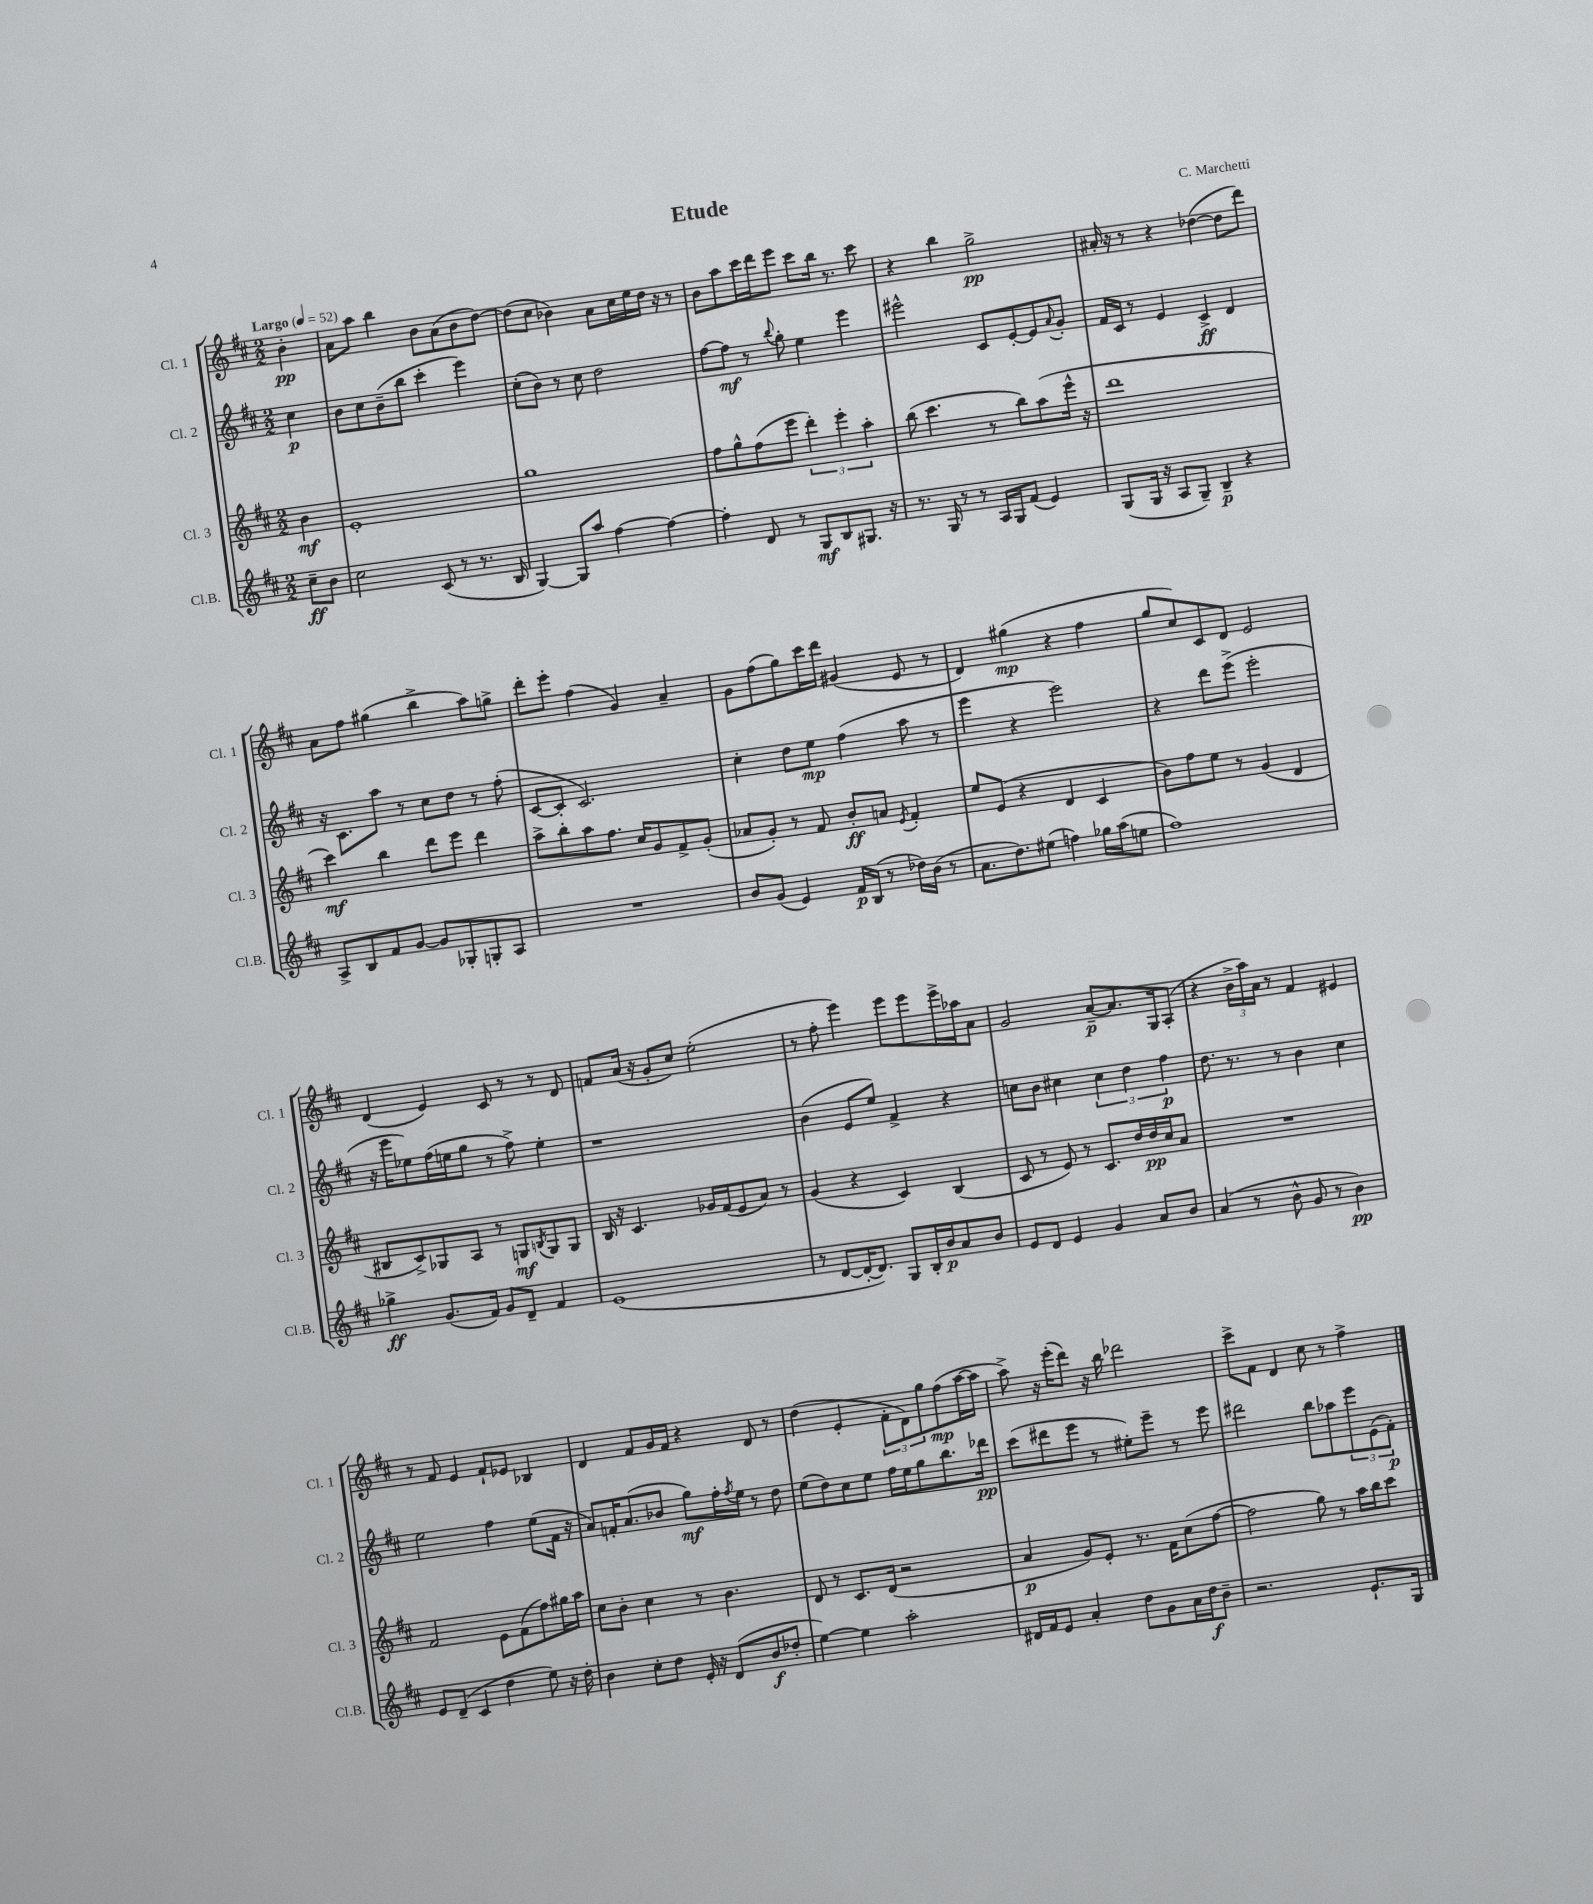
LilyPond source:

\header { title = "Etude" composer = "C. Marchetti" }
<<
\new StaffGroup <<
\new Staff = "s0" \with { instrumentName = "Cl. 1" shortInstrumentName = "Cl. 1" } {
    \clef treble \key d \major \numericTimeSignature \time 2/2 \partial 4 \tempo "Largo" 4 = 52
    b'4-.\pp |
    a'8 a''8 b''4 b'8 a'8( b'8 d''8~) |
    d''8( cis''8 bes'4) a'8 cis''16 e''16 d''16 r16 r8 |
    b'8 a''8 cis'''16 d'''16 e'''8 cis'''8 b''16 r8. cis'''8 |
    r4 b''4 g''2->\pp |
    ais'16-. r16 r8 r4 des''4~( des''8 d'''8) |
    a'8 fis''8 gis''4( b''4-> a''8) g''8-> |
    d'''8-. e'''8-. fis''4( g'4) a'4-- |
    g'8 fis''8( g''8) cis'''16 d'''16 gis'4( e'8 r8 |
    d'4) gis''4\mp( r4 fis''4 |
    g''8 cis''8) cis'8 d'8 e'2 |
    d'4( e'4) cis'8 r8 r8 d'8 |
    f'8 a'16( r16 g'8-. cis''8) e''2-.( |
    r8 fis''8-. e'''4) e'''8 e'''8 e'''16-> aes''16 a'8 |
    g'2 a'8~--\p a'8. g16 a8-.( |
    r4 \tuplet 3/2 { b'16-> a''16) a'16 } r8 fis'4 eis'4 |
    r8 fis'8 e'4 fis'8-! ees'8 bes4 |
    d'4 fis'8 g'16 fis'16 r4 d'8 r8 |
    d''4( e'4-. \tuplet 3/2 { fis'8-. d'8) g''8 } fis''8\mp( a''16~ a''16 |
    a''8->) r16 e'''16-.( d'''8) r16 b''16 des'''2 |
    cis'''8-> fis'8 d'4 cis''8 r8 fis''4-> \bar "|." |
}
\new Staff = "s1" \with { instrumentName = "Cl. 2" shortInstrumentName = "Cl. 2" } {
    \clef treble \key d \major \numericTimeSignature \time 2/2 \partial 4
    cis''4\p |
    b'8 cis''8 b'8--( b''8 cis'''4-. e'''4) |
    cis''8-.( b'8) r8 cis''8 d''2 |
    fis''8~ fis''8\mf r8 \appoggiatura { b''8 } g''8-. e''4 e'''4 |
    eis'''2-^ cis'8 e'8~-. e'8 \appoggiatura { a'8 } g'8-. |
    fis'16 cis'16 r8 e'4 cis'4->\ff d'4 |
    r16 cis'8. a''8 r8 cis''8 d''8 r8 fis''8-.( |
    cis'8~ cis'8-. cis'2.) |
    cis''4-. d''8 e''8\mp fis''4( a''8 r8 |
    e'''4 r4 e'''2) |
    r4 d'''8 e'''8->( e'''2-. |
    r16 e'''16 ees''8) fis''16( e''16 g''8 r8 fis''8->) e''4-. |
    r1 |
    b'4( e'8 e''8) fis'4-> r4 |
    c''8 b'8 cis''4 \tuplet 3/2 { cis''4 d''4 fis''4\p } |
    d''8. r8. r8 b'4 cis''4 |
    e''2 fis''4 e''8( fis'16 r16 |
    a'8) f'16-. a'8.( bes'8 g''8\mf) fis''16-. \acciaccatura { fis''8 } e''16 r8 d''8 |
    e''8( d''8) cis''8 e''8 fis''16 e''16 g''8 b''8. des'''16\pp |
    cis'''8( dis'''8 e'''8 r8 eis''8-.) e'''8-- r8 e'''8 |
    dis'''2 b''8 aes''8 \tuplet 3/2 { e'''8 e'8( fis'8-.\p) } \bar "|." |
}
\new Staff = "s2" \with { instrumentName = "Cl. 3" shortInstrumentName = "Cl. 3" } {
    \clef treble \key d \major \numericTimeSignature \time 2/2 \partial 4
    b'4\mf |
    e'1-. |
    g''1 |
    fis''8 g''8-^ fis''8( e'''8 \tuplet 3/2 { d'''4-.) e'''4-. a''4-. } |
    b''8( cis'''4. r8 b''8) a''8( e'''16-^ r16 |
    d'''1 |
    cis'''4\mf) b''4 d'''8 e'''8 d'''4 |
    a''8-> b''8-. a''8 fis''8. cis''16 g'8 fis'8-> g'8-.( |
    aes'8 g'8-.) r8 fis'8 b'8-.\ff a'8 \acciaccatura { e'8 } fis'4-. |
    e''8 e'8( r4 d'4 cis'4 |
    b'8) fis''8 e''8 r8 g'4( d'4 |
    bis8 cis'8->) ges8 a8 r8 g8\mf \acciaccatura { b8 } g8 g8 |
    b16 r16 cis'4. ges'16 fis'16( e'8 a'8) r8 |
    g'4( r4 cis'4) b4( |
    cis'8 r8 e'8) r8 cis'8. d''16 d''16\pp cis''16 a'8 |
    R1 |
    fis'2 e'8 fis'8( fis''8) gis''16 a''16 |
    cis''8 b'8-. cis''4 r8 b'4. |
    d'8 r8 cis'8. d'16( r2 |
    a'4\p g'8) e'8-. r8. fis'16 cis''8( fis''8~ |
    fis''2 g''8) r8 a''16 b''16 cis'''8 \bar "|." |
}
\new Staff = "s3" \with { instrumentName = "Cl.B." shortInstrumentName = "Cl.B." } {
    \clef treble \key d \major \numericTimeSignature \time 2/2 \partial 4
    cis''8--\ff b'8 |
    cis''2 cis'8( r8 r8. b16 |
    g4~) g8 a''8 fis''4~ fis''4~ |
    fis''4-. d'8 r8 g8\mf b8 gis8. r16 |
    r8. g16 r8 r8 a16 g16 fis'8( e'4) |
    g8( g16 r16 a8 g8--) b4--\p r4 |
    a8-> b8 fis'8 g'8~ g'8 ges8-. g8-. a8 |
    R1 |
    b'8 g'8( e'4) fis'16\p b16( r8 des''16) b'16( r8 |
    a'8. d''8.) eis''8( f''4) ges''16 a''16( e''8 |
    fis''1) |
    ges''4->\ff g'8.( fis'16) g'8 d'8-- fis'4 |
    e'1( |
    r8 d'8~ d'16~-. d'8.) g8 b16-. b'16\p a'8 b'8 |
    e'8 d'8 e'4 g'4 a'8 b'8 |
    a'4( r8 b'8-^ g'8 r8 b'4\pp) |
    e'8 d'8--( cis'4 d''4 e''8) r16 d''16-. |
    b'4 cis''8-. d''8 e'16-. r16 d'8( b'8\f des''8-. |
    e''4~) e''4 a''2-. |
    dis'16 fis'16 e'8 a'4-. d''8 g'8 a'16 d''16\f b'8-- |
    r2. e'8.-! g16 \bar "|." |
}
>>
>>
\layout { \context { \Score \remove "Bar_number_engraver" } }
